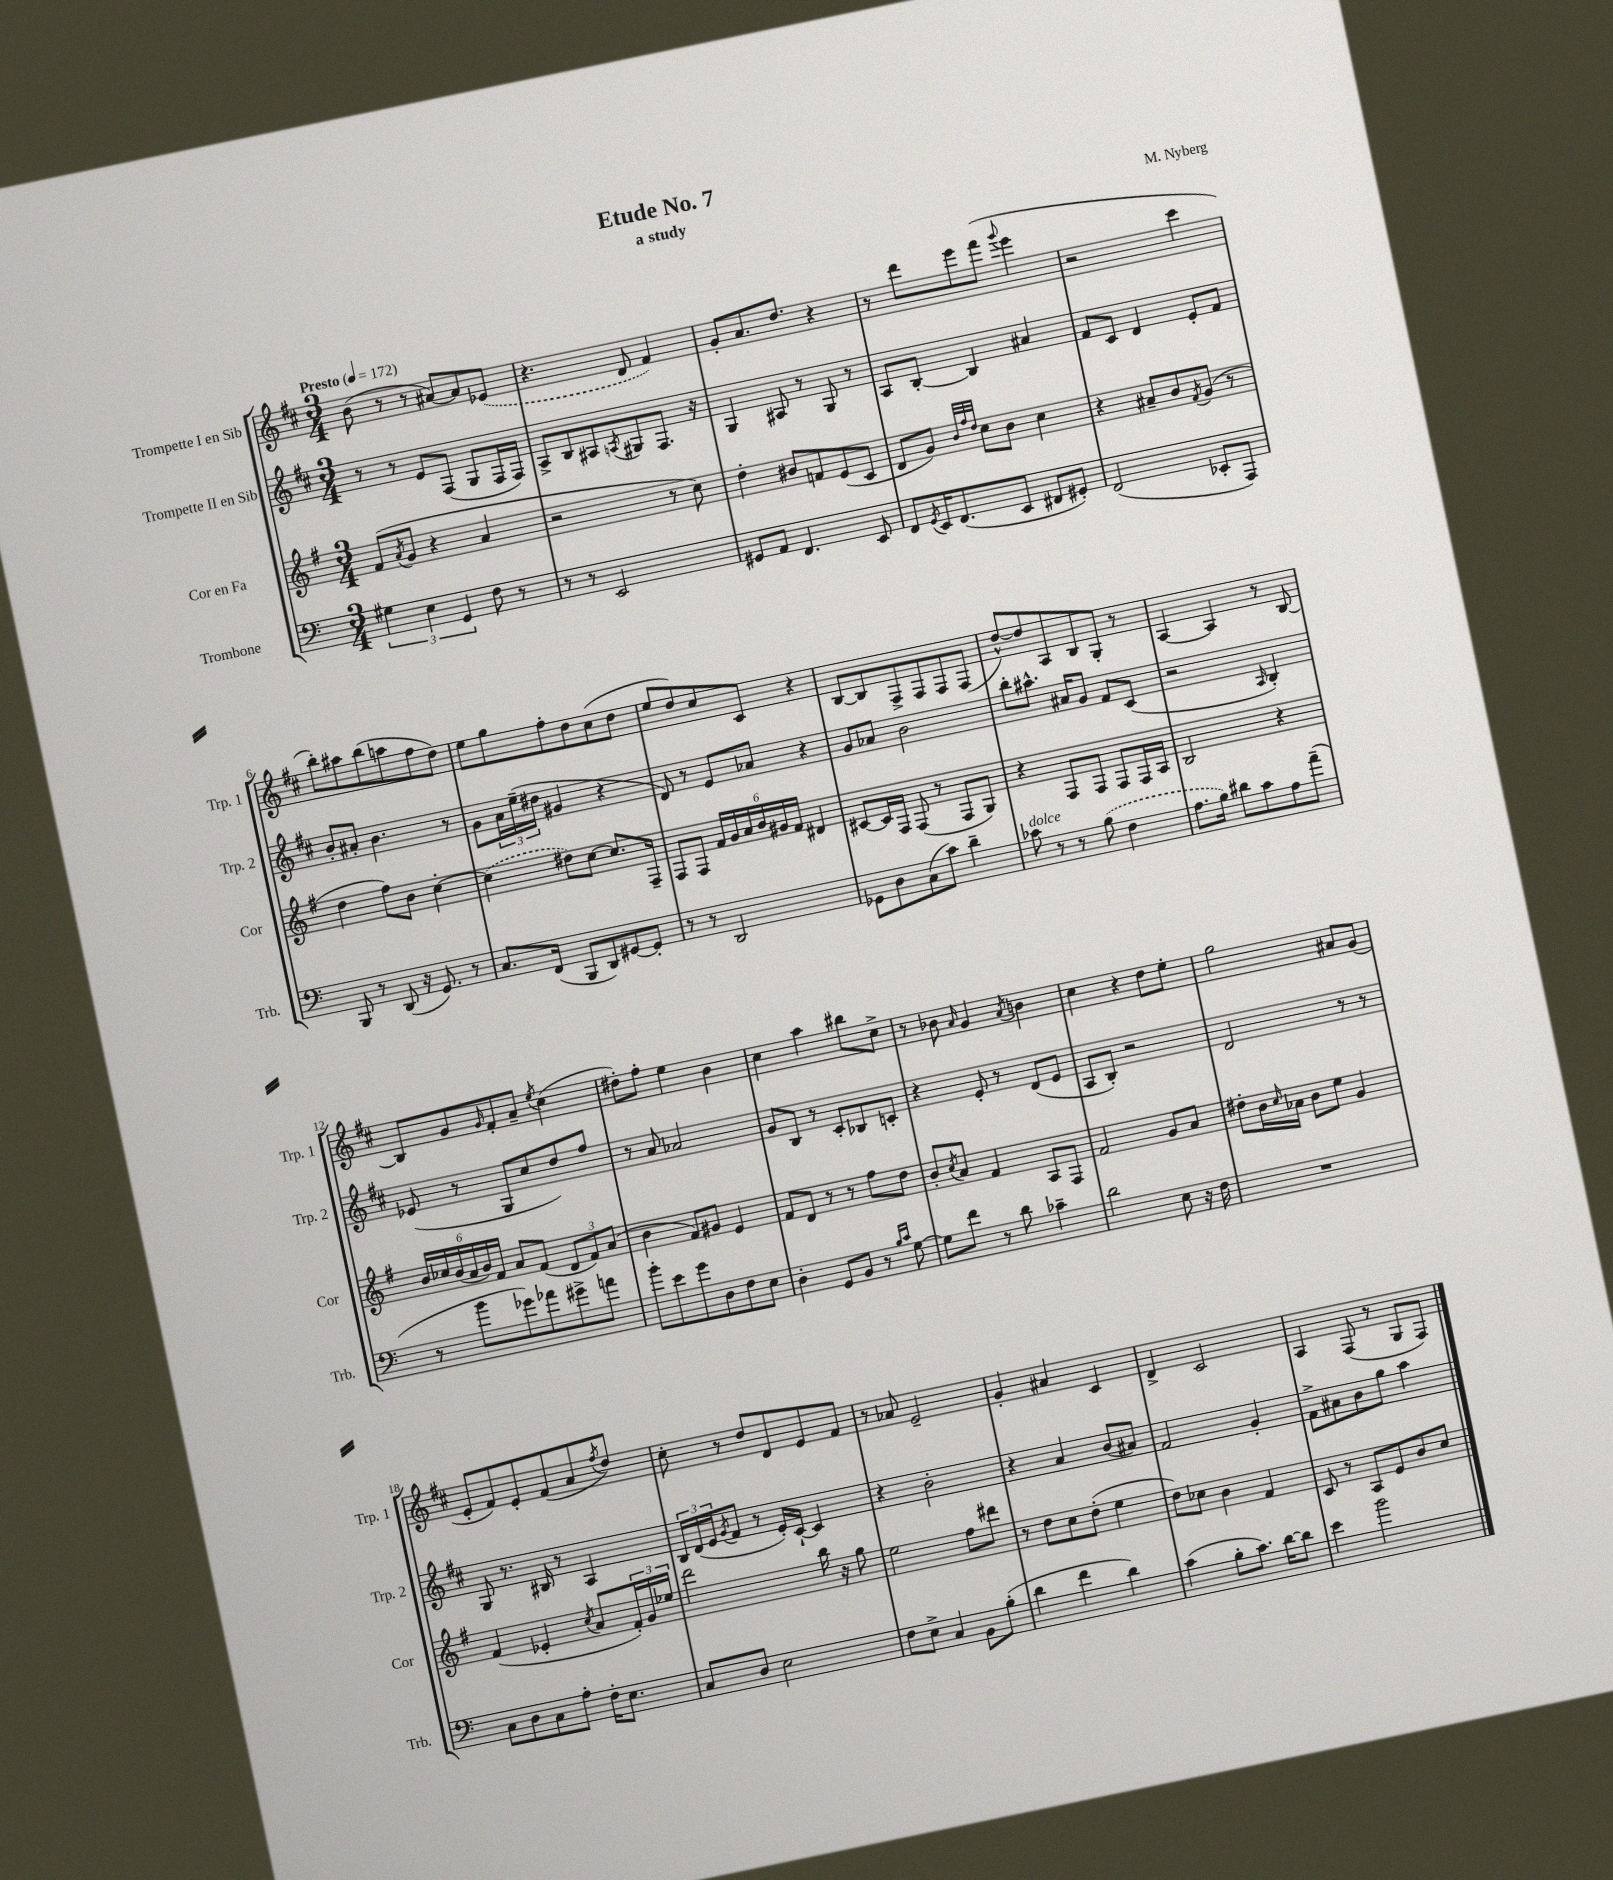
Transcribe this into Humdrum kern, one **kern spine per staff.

**kern	**kern	**kern	**kern
*staff4	*staff3	*staff2	*staff1
*clefF4	*clefG2	*clefG2	*clefG2
*k[]	*k[f#]	*k[f#c#]	*k[f#c#]
*M3/4	*M3/4	*M3/4	*M3/4
*MM172	*MM172	*MM172	*MM172
6G#	(8f#	8r	(8b
.	8qa	.	.
.	8g	8r	8r
6E	.	.	.
.	4r	8e	8r
6GG	.	.	.
.	.	(8F#	[8a#)
8F	4a	8G	8a#]
8r	.	16F#	(8e-
.	.	16F#)	.
=	=	=	=
8r	2r	8A^	4.r
8r	.	8B	.
2EE	.	8A#	.
.	.	8qA	.
.	.	8G#	8d
.	8r	8.F#	4f#)
.	8cc)	.	.
.	.	16r	.
=	=	=	=
8GG#	4dd'	4G	8g'
8AA	.	.	8.a
4.FF	8b#	8A#	.
.	.	.	8.dd
.	8f	8r	.
.	(8e	8G	4r
8EE	8c	8r	.
=	=	=	=
8FF	8d	8A	8r
8qGG	.	.	.
16EE	8g)	[8B'	8ddd
(8.FF	.	.	.
.	32qqb	.	.
.	32qqff#	.	.
.	32qqdd	.	.
.	8cc	4B]	8eee
8EE	8b	.	(8fff#
.	.	.	8qqggg
8FF#	4cc	4a#	4eee
8GG#')	.	.	.
=	=	=	=
(2FF	4r	8f#	2r
.	.	8c#	.
.	8a#~	4d	.
.	8b	.	.
.	8qf#	.	.
8EE-'	(8g	8e'	4ccc#
8AAA)	8r	8f#	.
=	=	=	=
8BBB	4dd	8b'	8bb')
8r	.	8a#'	8aa#
(8DD	8ff#)	4.b	(8bb
16r	8b	.	8aa
8.GG)	.	.	.
.	[4cc'	.	8ff#
8r	.	8r	8dd)
=	=	=	=
8.C	(4cc]	8g	8ee
.	.	24a	8gg
.	.	(24ee~	.
(16FF	.	.	.
.	.	24dd#	.
8BBB	8dd#)	4g#	8ff#'
8DD)	[8cc	.	8dd
[8GG#	8.cc]	4r	(8cc#
8GG#']	.	.	8dd
.	16F#~	.	.
=	=	=	=
8r	8F#	8d)	8ee
8r	8F#	8r	8dd)
2DD	24f#	8e	8cc#
.	24g	.	.
.	24a	.	.
.	24b	8a-	8c#
.	24g#	.	.
.	24f#	.	.
.	4d#	4r	4r
=	=	=	=
8GG-	[8c#	8g	[8B
8D	16c#]	8a-	8B]
.	16F#	.	.
(8C	(8F#	2b	8F#^
8c)	8r	.	8F#
4d~	8F#	.	8F#
.	8G)	.	(8F#
=	=	=	=
8c-	4r	8bb'	[8dd^^)
8r	.	8.aa#^^	8dd]
8r	8F#	.	8A
.	.	16a#	.
(8B	8F#	8g	8B
4F	8F#	8f#	8G'
.	16F#	(8c#	8r
.	16A	.	.
=	=	=	=
8.A	2B	2r	[4A
16B)	.	.	.
8d#	.	.	4A]
8c	.	.	.
.	.	16qqA	.
8A	4r	4B')	8r
(8a~	.	.	[8B
=	=	=	=
8r	24b	(8e-	8B]
.	24cc-	.	.
.	(24b	.	.
8b	24a	8r	8g
.	24b)	.	.
.	24f#	.	.
.	.	.	16qqg
8g-)	8a	8G	8f#'
8a-	(8f#	8cc#	8a~
.	.	.	8qee
8g#^	12d	8dd)	(4cc#
.	12f#)	.	.
8a	.	8ff#	.
.	(12a	.	.
=	=	=	=
8b'	4b	8r	8dd#')
8e	.	8a	8ff#'
8g	8f#)	2a-	4ee
8D	8g#	.	.
8F	4e	.	4b
8E	.	.	.
=	=	=	=
4D'	8f#	8g	4cc#
.	8d	8B	.
8GG	8r	8r	4aa
8BB	8r	8c#'	.
8r	8ff#	8B-	8bb#
16qqB	.	.	.
16qqc	.	.	.
[8G	8dd	8c'	8cc#^
=	=	=	=
8G]	8b'	4r	8r
.	8qcc	.	.
8f	8a	.	8b-
.	.	.	16qqa
8r	4f#	8e'	4g
8d	.	8r	.
.	.	.	8qa
4c-~	8A	(8d	4b
.	8F#	8e	.
=	=	=	=
2d	2f#	8A	4cc#
.	.	8B')	.
.	.	2r	4r
8E	8g	.	8dd
16r	8a	.	8ee'
16F	.	.	.
=	=	=	=
2.r	8dd#'	2d	2gg
.	16b	.	.
.	16qqcc	.	.
.	16a-	.	.
.	8b	.	.
.	8ee	.	.
.	4g	8r	8a#
.	.	8r	(8g
=	=	=	=
8C	(4f#	8G	8e'
8D	.	8.r	8f#)
8C	4e-'	.	8e'
.	.	16B#	.
8A'	.	8r	(8f#
.	8qcc	.	.
16F'	8a	4A	8a
8.E	.	.	.
.	.	.	8qff#
.	24f#')	.	8dd)
.	24g	.	.
.	24ee-	.	.
=	=	=	=
8C	2ddd	24B	8cc#'
.	.	(24d	.
.	.	24e	.
.	.	8qg	.
8D	.	8f#	8r
2E	.	8r	8dd
.	.	16e')	8d
.	.	[16c#`	.
.	16bb	4c#]	8e
.	16r	.	.
.	8gg	.	8f#
=	=	=	=
8F	2ee	4r	8r
8E^	.	.	8a-
4C	.	2b'	2e~
8BB	8ff#	.	.
(8B'	8ddd#	.	.
=	=	=	=
4d	8r	4r	4g'
.	8dd	.	.
4f	8cc	4a	4a#
.	(8dd'	.	.
4d)	4ee	(8b	4c#
.	.	8a#)	.
=	=	=	=
(4c	8dd)	2f#	4d^
.	8cc-	.	.
8B'	4b	.	2c#
8.c)	.	.	.
.	4f#	4g'	.
[16d	.	.	.
8d]	.	.	.
=	=	=	=
4e	8c	8f#^	4A
.	8r	8a#	.
2b	8A	8b	(8F#
.	8e	8gg	8r
.	8b	4aa	8G
.	8cc	.	8F#)
==	==	==	==
*-	*-	*-	*-
